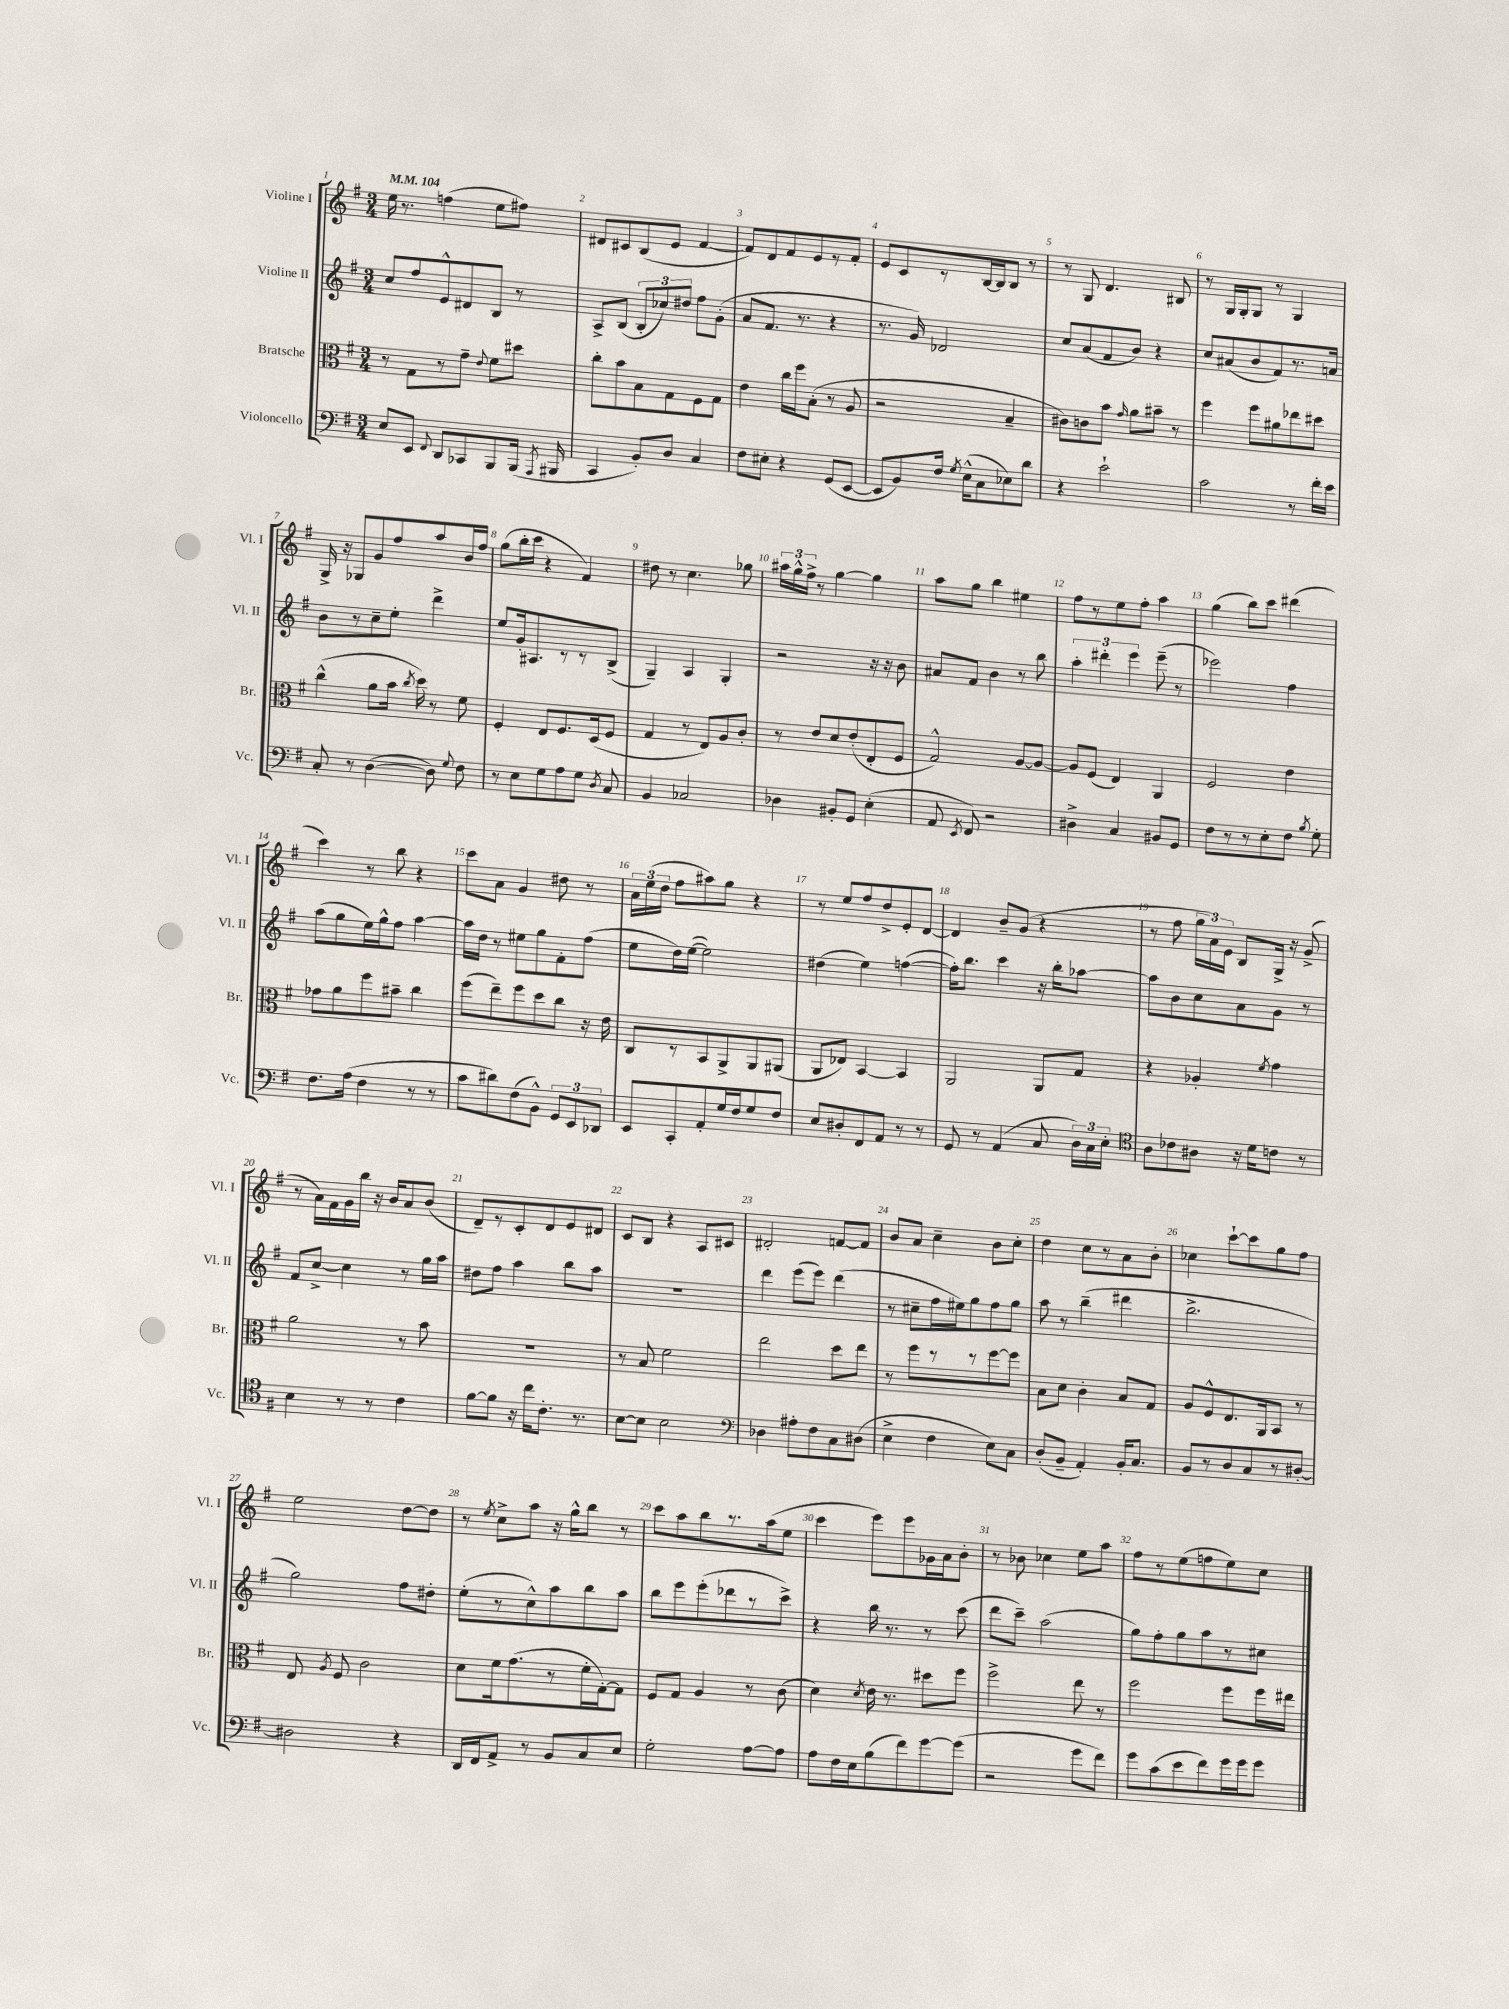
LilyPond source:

<<
\new StaffGroup <<
\new Staff = "s0" \with { instrumentName = "Violine I" shortInstrumentName = "Vl. I" } {
    \clef treble \key g \major \numericTimeSignature \time 3/4 \tempo 4 = 104
    \autoBeamOff e''16 r8. f''4( e''8[ fis''8]) |
    dis'8[ cis'8 b8( e'8] fis'4~ |
    fis'8[) d'8 fis'8 e'8 r8 fis'8]-. |
    e'8[ c'8 r8 b16~ b16 b8] r8 |
    r8 g8 d'4. bis8 |
    r8 g16[ g16-. g8] r8 g4 |
    g16-> r16 ges8[ g'8 fis''8 a''8 b'16 fis''16] |
    g''8[( b''16-. c'''16] r4 fis'4) |
    dis''8 r8 c''4. ges''8 |
    \tuplet 3/2 { ais''16[ g''16-^ fis''16]-> } r8 g''4~ g''4 |
    a''8[ g''8] b''4 eis''4 |
    fis''8[ r8 e''8 fis''8]-. a''4 |
    g''4( b''8[) c'''8] dis'''4( |
    c'''4) r8 b''8 r4 |
    c'''8[ a'8] g'4 dis''8 r8 |
    \tuplet 3/2 { a'16[ e''16( d''16] } fis''8[ ais''8) g''8] r4 |
    r8 e''8[ fis''8 d''8-> e'8-. d'8]~ |
    d'4 b'8[-- g'8]( r4 |
    r8 fis''8 \tuplet 3/2 { g''16[ a'16) e'16] } b8[ g16]-> r16 g'8->( |
    r8 a'16[) fis'16 g'16 b''16] r16 b'16[ a'8 b'8]( |
    d'8[--) r8 c'8-. d'8 e'8 dis'8] |
    c'8[ b8] r4 a8[ cis'8] |
    dis'2-. f'8[~ f'8] |
    b'8[ a'8] c''4-- b'8[ c''8]-. |
    d''4 c''8[ r8 a'8 b'8]-. |
    ces''4 c'''8[~-! c'''8 g''8 fis''8] |
    e''2 d''8[~ d''8] |
    r8 \acciaccatura { e''8 } c''8[-> a''8] r16 g''16[-^ b''8] r8 |
    c'''8[ a''8 b''8 r8. a''16( e''8] |
    c'''4 e'''8[) e'''8 ges'16 a'16 b'8]-. |
    r8 bes'8 ces''4 e''8[ a''8] |
    fis''8[ r8 e''8( f''8 e''8) c''8] \bar "|." |
}
\new Staff = "s1" \with { instrumentName = "Violine II" shortInstrumentName = "Vl. II" } {
    \clef treble \key g \major \numericTimeSignature \time 3/4
    \autoBeamOff c''8[ fis''8 e'8-^ dis'8 b8] r8 |
    a8[-> b8]( \tuplet 3/2 { b8[-. ces''8) dis''8] } fis''8[ g'8]-.( |
    a'8[ fis'8.] r8. r4 |
    r8. g'16) des'2 |
    c''8[ a'8( fis'8 b'8]) r4 |
    c''8[ ais'8( b'8 fis'8) r8. a'16] |
    b'8[ r8 c''8-- e''8]-. d'''4-> |
    e''8[ g'16-. ais8. r8 r8 b8]->( |
    g4--) a4 g4-. |
    r2 r16 r16 b'8 |
    ais'8[ fis'8] b'4 r8 b''8 |
    \tuplet 3/2 { a''4-. dis'''4-. e'''4 } e'''8--( r8 |
    ees'''2) fis''4 |
    a''8[( g''8 e''16) g''16-^ fis''8] a''4~ |
    a''16[ d''16] r8 eis''8[ g''8 fis'8-. fis''8]( |
    e''8[ d''16) e''16]~( e''2) |
    dis''4( e''4) f''4~( |
    f''16[-.) b''8.] c'''4 r16 b''16[-. aes''8]~ |
    aes''8[ b'8 c''8 a'8 g'8] r8 |
    fis'8[ c''8]~-> c''4 r8 g''16[ a''16] |
    dis''8[ fis''8] a''4 b''8[ a''8] |
    R2. |
    d'''4 e'''8[( e'''8]) d'''4( |
    r8 cis''8[-- fis''16 eis''16) g''8 fis''8 g''8] |
    a''8 r8 b''4--( dis'''4 |
    b''2.-> |
    g''2) fis''8[ dis''8]-. |
    e''8[-.( r8 c''8-^) a''8 b''8 a''8] |
    b''8[ e'''8 e'''8-.( des'''8 r8 c'''8]->) |
    r4 b''16 r8. r8 c'''8( |
    d'''8[ c'''8]--) a''2( |
    g''8[) fis''8-. g''8 a''8 r8 cis''8] \bar "|." |
}
\new Staff = "s2" \with { instrumentName = "Bratsche" shortInstrumentName = "Br." } {
    \clef alto \key g \major \numericTimeSignature \time 3/4
    \autoBeamOff r8 g8[ r8 g'8]-- \appoggiatura { e'8 } fis'8[ dis''8] |
    c''8[-. b'8 b8 g8 fis8 g8] |
    e'4 c''16[ fis''16 b8]-.( r8 a8 |
    r2 b4-- |
    cis'8[) c'8 b'8] \grace { g'16 } a'8[ bis'8]-- r8 |
    fis''4 fis''8[ ais'8 ees''8 dis''8] |
    c''4-^( a'8[ b'16] \acciaccatura { c''8 } d''16) r8 fis'8 |
    fis4-. e8[ fis8. d16( fis8] |
    g4 r8 e8[) a8 c'8]-. |
    r8 e'8[ d'8 e'8-.( e8-. fis8] |
    g2-^) a8[~ a8]~ |
    a8[ fis8]( e4) a,4 |
    fis2 e'4 |
    ges'8[ a'8 fis''8 bis'8]-- c''4 |
    fis''8[( e''8--) fis''8 d''8 c''8] r16 e'16 |
    c8[ r8 b,8 a,8-> a,8 ais,8]( |
    a,8[ ees8]) b,4~ b,4 |
    a,2 a,8[ g8] |
    r4 aes4-. \acciaccatura { fis'8 } g'4 |
    a'2 r8 b'8 |
    R2. |
    r8 b8 fis'2 |
    e''2 d''8[ e''8] |
    r8 fis''8[ r8 r8 fis''8~ fis''8] |
    b8[ d'8] c'4-. b8[ g8] |
    a8[ fis8-^ e8. a,16 b,8] r8 |
    e8 \acciaccatura { a8 } fis8 c'2 |
    d'8[ fis'16 g'8.( r8 fis'16-. g16~-.) g8] |
    fis8[ g8] a4 r8 c'8( |
    d'4) \acciaccatura { d'8 } e'16 r8. dis''8[ fis''8] |
    fis''2-> e''8 r8 |
    fis''2 fis''8[ fis''16 eis''16] \bar "|." |
}
\new Staff = "s3" \with { instrumentName = "Violoncello" shortInstrumentName = "Vc." } {
    \clef bass \key g \major \numericTimeSignature \time 3/4
    \autoBeamOff e8[ e,8] \appoggiatura { fis,8 } d,8[ ces,8 b,,8 b,,16]( \acciaccatura { a,,8 } bis,,16 |
    c,4 b,8[-.) d8] c4 |
    fis8[ eis8]-. r4 g,8[( e,8]~ |
    e,8[ b,8) fis16] \acciaccatura { g8 } e16[-^( c8 ees8) d'8] |
    r4 e'2-! |
    c'2 r8 fis'16[-. e'16] |
    c8-. r8 d4~( d8) \appoggiatura { g8 } fis8 |
    r8 e8[ g8 a8 g8] \acciaccatura { d8 } c8 |
    b,4 ces2 |
    des4 bis,8[-. g,8] e4-.( |
    a,8 \acciaccatura { e,8 } fis,8) r2 |
    dis4-> c4 bis,8[ g,8] |
    fis8[ r8 r8 e8-. fis8] \acciaccatura { b8 } g8-. |
    fis8.[ a16]( fis4 r8 r8 |
    c'8[ dis'8) fis8( b,8]-^) \tuplet 3/2 { g,8[ e,8 des,8] } |
    e,8[ c,8-. a,8-. g16 fis16 g8 fis8] |
    e8[ dis8-. fis,8 a,8] r8 r8 |
    g,8 r8 a,4( c8 \tuplet 3/2 { d16[) c16 e16]-. } |
    \clef tenor a8[ ces'8 ais8] r16 d'16[ c'8] r8 |
    b4 r8 r8 c'4 |
    fis'8[~ fis'8] r16 c''16[ c'8.]-. r8. |
    b8[~ b8] b2 |
    \clef bass des4 ais8[-. fis8 c8 dis8]( |
    e4-> fis4 e8[) c8] |
    d8[-.( b,8]-- a,4-.) b,16[-. c8.] |
    b,8[ r8 d8 c8 r8 dis8]~-. |
    dis2 r4 |
    d,16[ fis,16 a,8]-> r8 b,8[ c8 e8] |
    g2-. a8[~ a8] |
    a8[ fis16 e16 b8( fis'8) g'8~ g'8]( |
    r2 g'8[ fis'8]) |
    g'8[ c'8( e'8 fis'8) g'16 g'16 g'8] \bar "|." |
}
>>
>>
\layout { \context { \Score \override BarNumber.break-visibility = ##(#f #t #t) barNumberVisibility = #all-bar-numbers-visible } }
